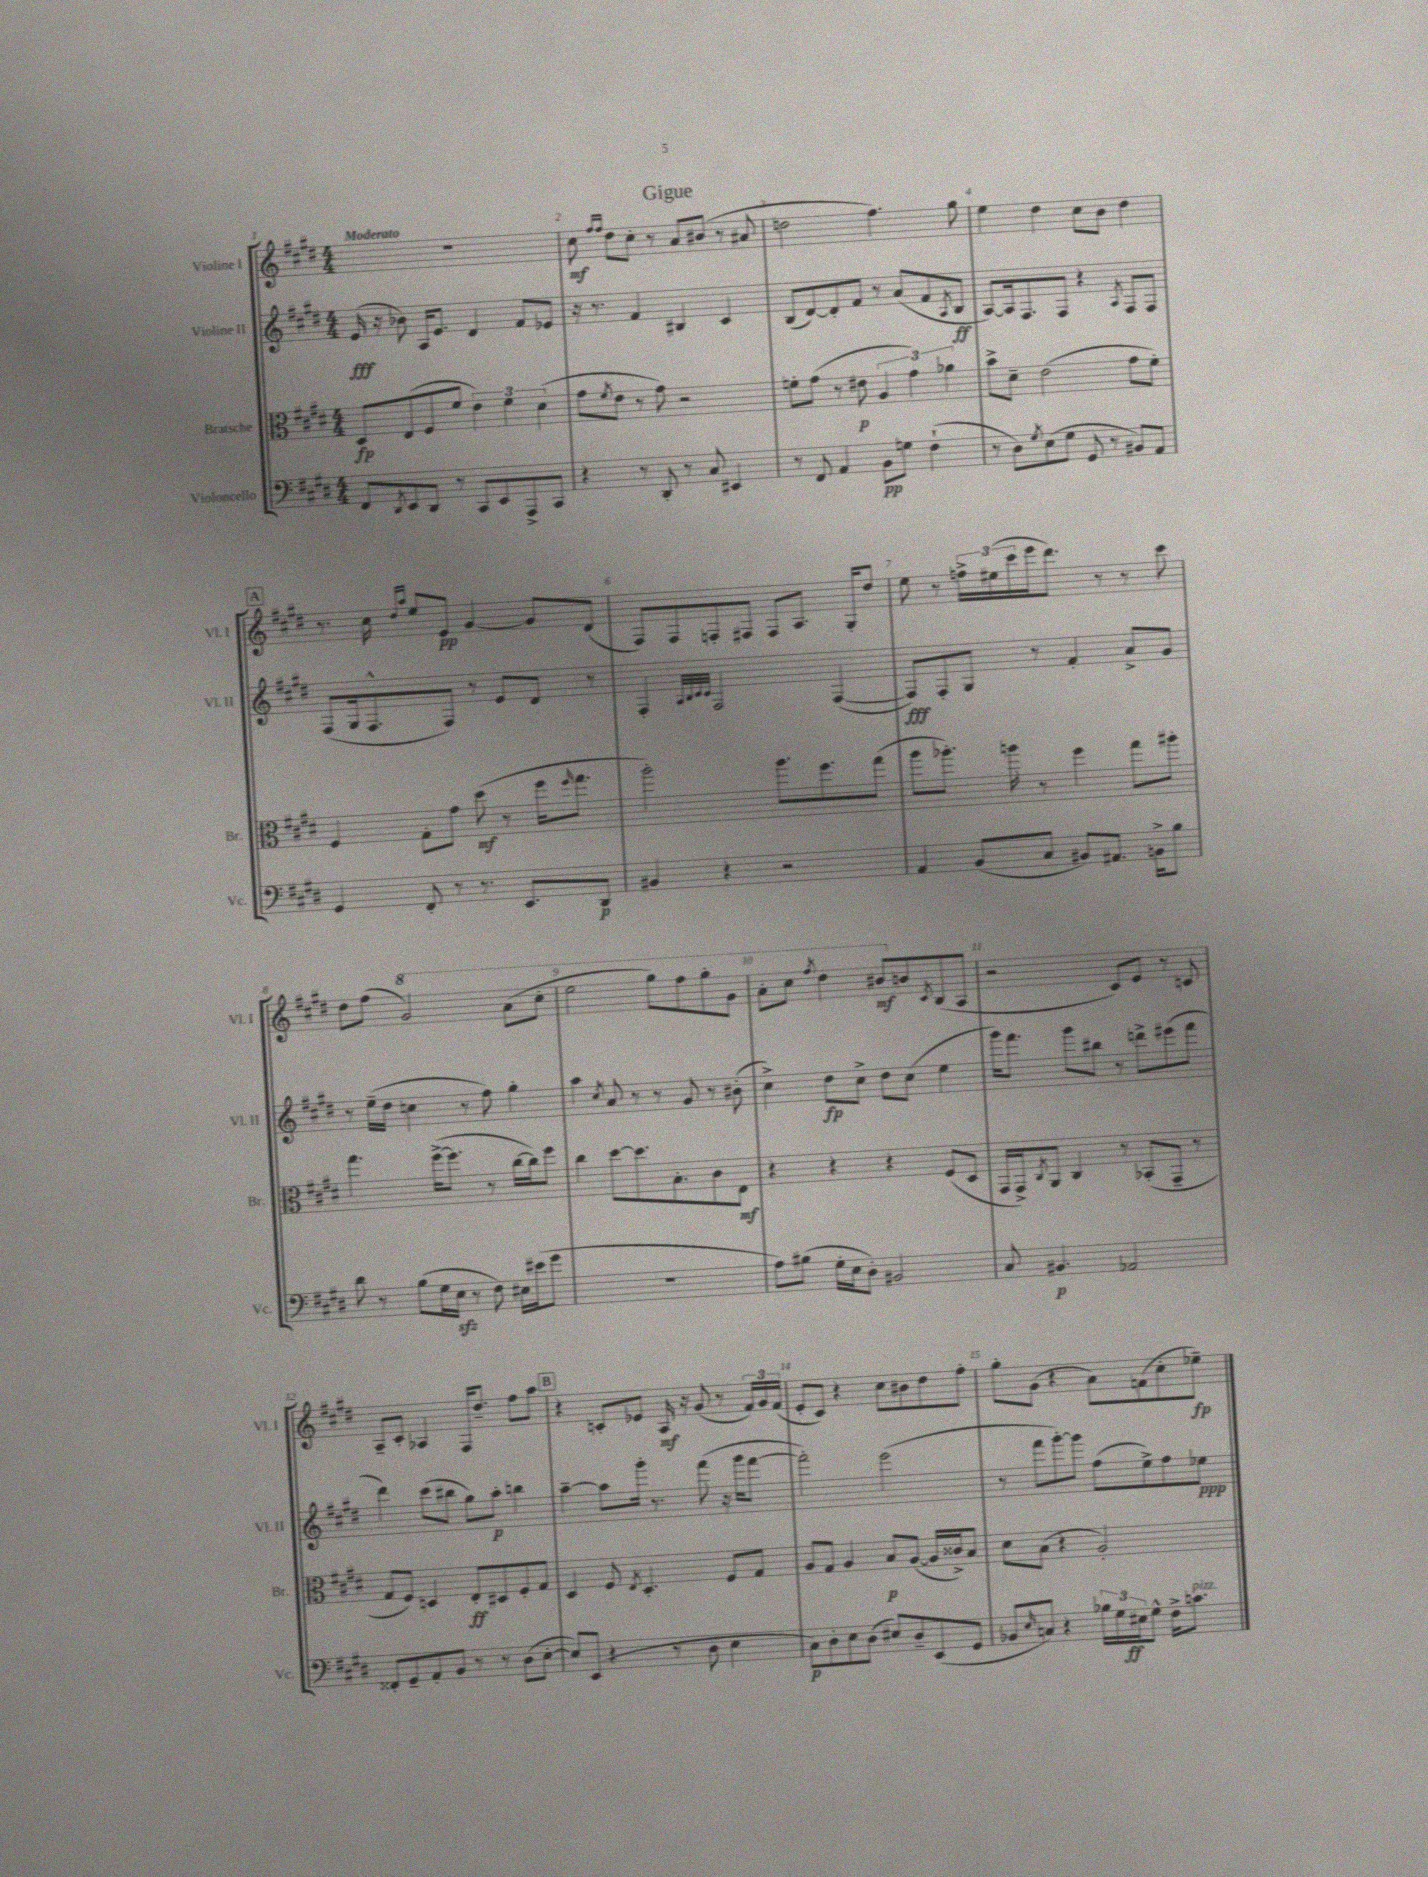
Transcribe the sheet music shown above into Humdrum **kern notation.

**kern	**dynam	**kern	**dynam	**kern	**dynam	**kern	**dynam
*part4	*part4	*part3	*part3	*part2	*part2	*part1	*part1
*staff4	*staff4	*staff3	*staff3	*staff2	*staff2	*staff1	*staff1
*I"Violoncello	*	*I"Bratsche	*	*I"Violine II	*	*I"Violine I	*
*I'Vc.	*	*I'Br.	*	*I'Vl. II	*	*I'Vl. I	*
*clefF4	*	*clefC3	*	*clefG2	*	*clefG2	*
*k[f#c#g#d#]	*	*k[f#c#g#d#]	*	*k[f#c#g#d#]	*	*k[f#c#g#d#]	*
*M4/4	*	*M4/4	*	*M4/4	*	*M4/4	*
=1	=1	=1	=1	=1	=1	=1	=1
!	!	!	!	!	!	!LO:TX:a:B:t=Moderato	!
8FF#/L	.	8D#/L	fp	(16e/	fff	1r	.
.	.	.	.	16r	.	.	.
8qDD#/	.	.	.	.	.	.	.
8EE/	.	(8E/	.	8b-X\)	.	.	.
8DD#/J	.	8F#/	.	16A/KL	.	.	.
.	.	.	.	8.e/J	.	.	.
8r	.	8f#/J	.	.	.	.	.
8CC#/L	.	6e\)	.	4d#/	.	.	.
8EE/	.	.	.	.	.	.	.
.	.	6f#\	.	.	.	.	.
8AAA^/	.	.	.	8f#/L	.	.	.
.	.	(6d#\	.	.	.	.	.
8CC#/J	.	.	.	8e-X/J	.	.	.
=2	=2	=2	=2	=2	=2	=2	=2
4r	.	8g#\L	.	16r	.	8cc#\	mf
.	.	.	.	8.r	.	.	.
.	.	.	.	.	.	16qqff#/LL	.
.	.	8qf#/	.	.	.	16qqff#/JJ	.
.	.	8e\J	.	.	.	8dd#\L	.
8r	.	8r	.	4f#/	.	8cc#'\J	.
8DD#'/	.	8g#\)	.	.	.	8r	.
8r	.	2r	.	4B#X/	.	8a/L	.
8C#/	.	.	.	.	.	(8b#X/J	.
4EE#X/	.	.	.	4c#/	.	8r	.
.	.	.	.	.	.	8a#X/	.
=3	=3	=3	=3	=3	=3	=3	=3
8r	.	8fn'\L	.	(8B/L	.	2ddn\	.
8FF#/	.	(8g#\J	.	[8d#/)	.	.	.
4AA/	.	8r	.	8d#'/]	.	.	.
.	.	8e#X\	p	8f#/J	.	.	.
8BB\L	pp	6A/	.	8r	.	4.ff#\)	.
8Gn\J	.	.	.	(8a/L	.	.	.
.	.	6g#\)	.	.	.	.	.
(4F#`\	.	.	.	8f#/	.	.	.
.	.	6a-X\	.	.	.	.	.
.	.	.	.	8qA/	.	.	.
.	.	.	.	8B/J	ff	8gg#\	.
=4	=4	=4	=4	=4	=4	=4	=4
8r	.	8b^\L	.	[8A/L)	.	4ee\	.
8D#\L)	.	8d#~\J	.	16A/k]	.	.	.
.	.	.	.	8.F#/	.	.	.
8qG#/	.	.	.	.	.	.	.
(8E\	.	(2e\	.	.	.	4dd#\	.
8G#\J	.	.	.	8F#/J	.	.	.
8GG#/	.	.	.	4r	.	8cc#\L	.
8r	.	.	.	.	.	8b\J	.
.	.	.	.	8qA/	.	.	.
8BB#X/L)	.	8g#\L	.	8F#/L	.	4dd#\	.
8AA/J	.	8f#'\J)	.	8F#/J	.	.	.
!!LO:LB:g=z
!!LO:REH:place=s1:t=A
=5	=5	=5	=5	=5	=5	=5	=5
4GG#/	.	4F#/	.	(8F#/L	.	8.r	.
.	.	.	.	16G#/k	.	.	.
.	.	.	.	8.F#^^/	.	16cc#\	.
.	.	.	.	.	.	16qqdd#/LL	.
.	.	.	.	.	.	16qqaa/JJ	.
8FF#'/	.	8G#'\L	.	.	.	8ee/L	.
8r	.	8g#\J	.	8F#/J)	.	8e/J	pp
8.r	.	(8dd#\	mf	8r	.	[4g#/	.
.	.	8r	.	8e/L	.	.	.
8.EE/L	.	.	.	.	.	.	.
.	.	16ff#\KL	.	8d#/J	.	8g#/L]	.
.	.	16qqff#/	.	.	.	.	.
.	.	8.gg#\J	.	.	.	.	.
8DD#/J	p	.	.	8r	.	(8d#/J	.
=6	=6	=6	=6	=6	=6	=6	=6
4BB#X/	.	2aa'\)	.	4F#'/	.	8F#/L)	.
.	.	.	.	.	.	8F#/	.
.	.	.	.	32qqA/LLL	.	.	.
.	.	.	.	32qqB/	.	.	.
.	.	.	.	32qqc#/	.	.	.
.	.	.	.	32qqc#/JJJ	.	.	.
4r	.	.	.	2F#/	.	8Fn'/	.
.	.	.	.	.	.	8F#X/J	.
2r	.	8.aa\L	.	.	.	8F#/L	.
.	.	.	.	.	.	8.A/J	.
.	.	8.ff#\	.	.	.	.	.
.	.	.	.	([4F#/	.	.	.
.	.	.	.	.	.	16G#'/KL	.
.	.	(8gg#\J	.	.	.	8dd#/J	.
=7	=7	=7	=7	=7	=7	=7	=7
4AA/	.	8aa\L	.	8F#/L])	fff	8ee\	.
.	.	8.aa-X'\J)	.	8F#'/	.	8r	.
(8BB/L	.	.	.	8G#/J	.	24ffn^\LL	.
.	.	.	.	.	.	(24ee#X\	.
.	.	16aan\	.	.	.	.	.
.	.	.	.	.	.	24ccc#\	.
8C#/J	.	8r	.	8r	.	16eee\J	.
.	.	.	.	.	.	8.ddd#\J)	.
8BB#X/L)	.	4ff#\	.	4f#'/	.	.	.
8.AA#X/J	.	.	.	.	.	8r	.
.	.	8gg#\L	.	8a^/L	.	8r	.
16BBn^\KL	.	.	.	.	.	.	.
8B\J	.	8aa#X'\J	.	8g#/J	.	8ccc#\	.
!!LO:LB:g=z
=8	=8	=8	=8	=8	=8	=8	=8
8d#\	.	4.gg#\	.	8r	.	8dd#\L	.
8r	.	.	.	(16ee~\LL	.	(8ff#\J	.
.	.	.	.	16dd#\JJ	.	.	.
*	*	*	*	*	*	*8va	*
(8B\L	.	.	.	4ccn\	.	2gg#/)	.
16G#\L	.	([16ff#^\KL	.	.	.	.	.
16Ezz\JJ	.	8.ff#\J]	.	.	.	.	.
8r	.	.	.	8r	.	.	.
8F#\)	.	8r	.	8ff#\)	.	.	.
16E#X\LL	.	[16cc#\LL	.	4gg#'\	.	(8aa\L	.
(16e#X\J	.	16cc#\J])	.	.	.	.	.
8g#\J	.	8ff#\J	.	.	.	8ccc#'\J	.
=9	=9	=9	=9	=9	=9	=9	=9
1r	.	4cc#\	.	4aa\	.	2eee\	.
.	.	.	.	8qcc#/	.	.	.
.	.	[8dd#\L	.	8a/	.	.	.
.	.	8.dd#\]	.	8r	.	.	.
.	.	.	.	8r	.	8ggg#\L)	.
.	.	8.B'\	.	.	.	.	.
.	.	.	.	8g#/	.	8fff#\	.
.	.	8c#\	.	8r	.	8ggg#'\	.
.	.	8E\J	mf	(8b#X'\	.	8gg#\J	.
=10	=10	=10	=10	=10	=10	=10	=10
8A\L)	.	4r	.	4cc#^\)	.	8aa'\L	.
(8B#X\J	.	.	.	.	.	8ccc#\J	.
.	.	.	.	.	.	8qfff#/	.
16G#'\LL	.	4r	.	8dd#\L	fp	4ddd#\	.
16E\J	.	.	.	.	.	.	.
8D#'\J)	.	.	.	8cc#^\J	.	.	.
2BB#X/	.	4r	.	8dd#\L	.	8bb#X/L	mf
*	*	*	*	*	*	*X8va	*
.	.	.	.	(8cc#\J	.	8bn/	.
.	.	.	.	.	.	8qc#/	.
.	.	(8F#/L	.	4ee\	.	(8B/	.
.	.	8D#/J	.	.	.	8A/J	.
=11	=11	=11	=11	=11	=11	=11	=11
8C#/	.	16GG#/LL	.	16ggg#\KL)	.	2r	.
.	.	16GG#^/J)	.	8.fff#\J	.	.	.
.	.	8qC#/	.	.	.	.	.
4.BB#X/	p	8AA/J	.	.	.	.	.
.	.	4C#/	.	8ggg#\L	.	.	.
.	.	.	.	8bb#X\J	.	.	.
2AA-X/	.	8r	.	8r	.	8c#/L)	.
.	.	(8BB-X'/L	.	8dddn^\L	.	8e/J	.
.	.	8GG#~/J	.	(8eee#X\	.	8r	.
.	.	8r	.	8fff#\J	.	8cn/	.
!!LO:LB:g=z
=12	=12	=12	=12	=12	=12	=12	=12
8FF##X'/L	.	8G#/L	.	4ddd#\)	.	8A~/L	.
8GG#~/	.	8F#/J)	.	.	.	8c#'/J	.
8AA'/	.	4Dn/	.	(8ccc#\L	.	4A-X/	.
8BB/J	.	.	.	8bb#X\J	.	.	.
8r	.	8E'/L	ff	8gg#\L)	.	16F#/KL	.
.	.	.	.	.	.	8.dd#~/J	.
8r	.	8D#X/	.	8aa'\J	p	.	.
(8D#\L	.	8F#'/	.	4bbn\	.	8ff#\L	.
[8E'\J	.	8G#/J	.	.	.	8aa\J	.
!!LO:REH:place=s1:t=B
=13	=13	=13	=13	=13	=13	=13	=13
8E/L])	.	4D#/	.	[4aa~\	.	4r	.
(8EE/J	.	.	.	.	.	.	.
4r	.	8F#/	.	8aa\L]	.	8cn'/L	.
.	.	8qE/	.	.	.	.	.
.	.	4.D#'/	.	16ggg#'\Jk	.	8e-X/J	.
.	.	.	.	8.r	.	.	.
8r	.	.	.	.	.	16A/	mf
.	.	.	.	.	.	16r	.
8D#\	.	.	.	(8fff#\	.	(8g#/	.
4E\	.	8F#/L	.	16r	.	8r	.
.	.	.	.	16ggg#\KL	.	.	.
.	.	8G#/J	.	[8fff#\J	.	24f#/LL)	.
.	.	.	.	.	.	24g#/	.
.	.	.	.	.	.	(24f#/JJ	.
=14	=14	=14	=14	=14	=14	=14	=14
8C#\L)	p	8A/L	.	2fff#'\])	.	8e'/L	.
8D#'\	.	8G#/J	.	.	.	8c#/J)	.
8E\	.	4A/	.	.	.	4r	.
(8D#\J	.	.	.	.	.	.	.
8E#X/L)	.	8B/L	p	(2eee\	.	8cc#\L	.
8D#~/	.	([8A/J	.	.	.	8b#X\	.
(8EE/	.	16A/LL]	.	.	.	8dd#\	.
.	.	16c##X^/J)	.	.	.	.	.
8GG#/J	.	8B/J	.	.	.	8ff#'\J	.
=15	=15	=15	=15	=15	=15	=15	=15
8BB-X/L	.	8d#\L	.	8r	.	8gg#'\L	.
16qqE/	.	.	.	.	.	.	.
8Cn/J)	.	(8B\J	.	8fff#\L	.	(8g#\J	.
4r	.	4r	.	[8ggg#'\)	.	4r	.
.	.	.	.	8ggg#\J]	.	.	.
24B-X\LL	.	2A'/)	.	(8ff#\L	.	8a\L)	.
24G#\	.	.	.	.	.	.	.
24E#X\J	ff	.	.	.	.	.	.
8G#^^\J	.	.	.	8ee^\)	.	(8fn\	.
16F#^\KL	.	.	.	8ff#\	.	8cc#'\	.
!LO:TX:a:i:t=pizz.	!	!	!	!	!	!	!
8.cn\J	.	.	.	.	.	.	.
.	.	.	.	8ee-X\J	ppp	8ee-X~\J)	fp
==	==	==	==	==	==	==	==
*-	*-	*-	*-	*-	*-	*-	*-
